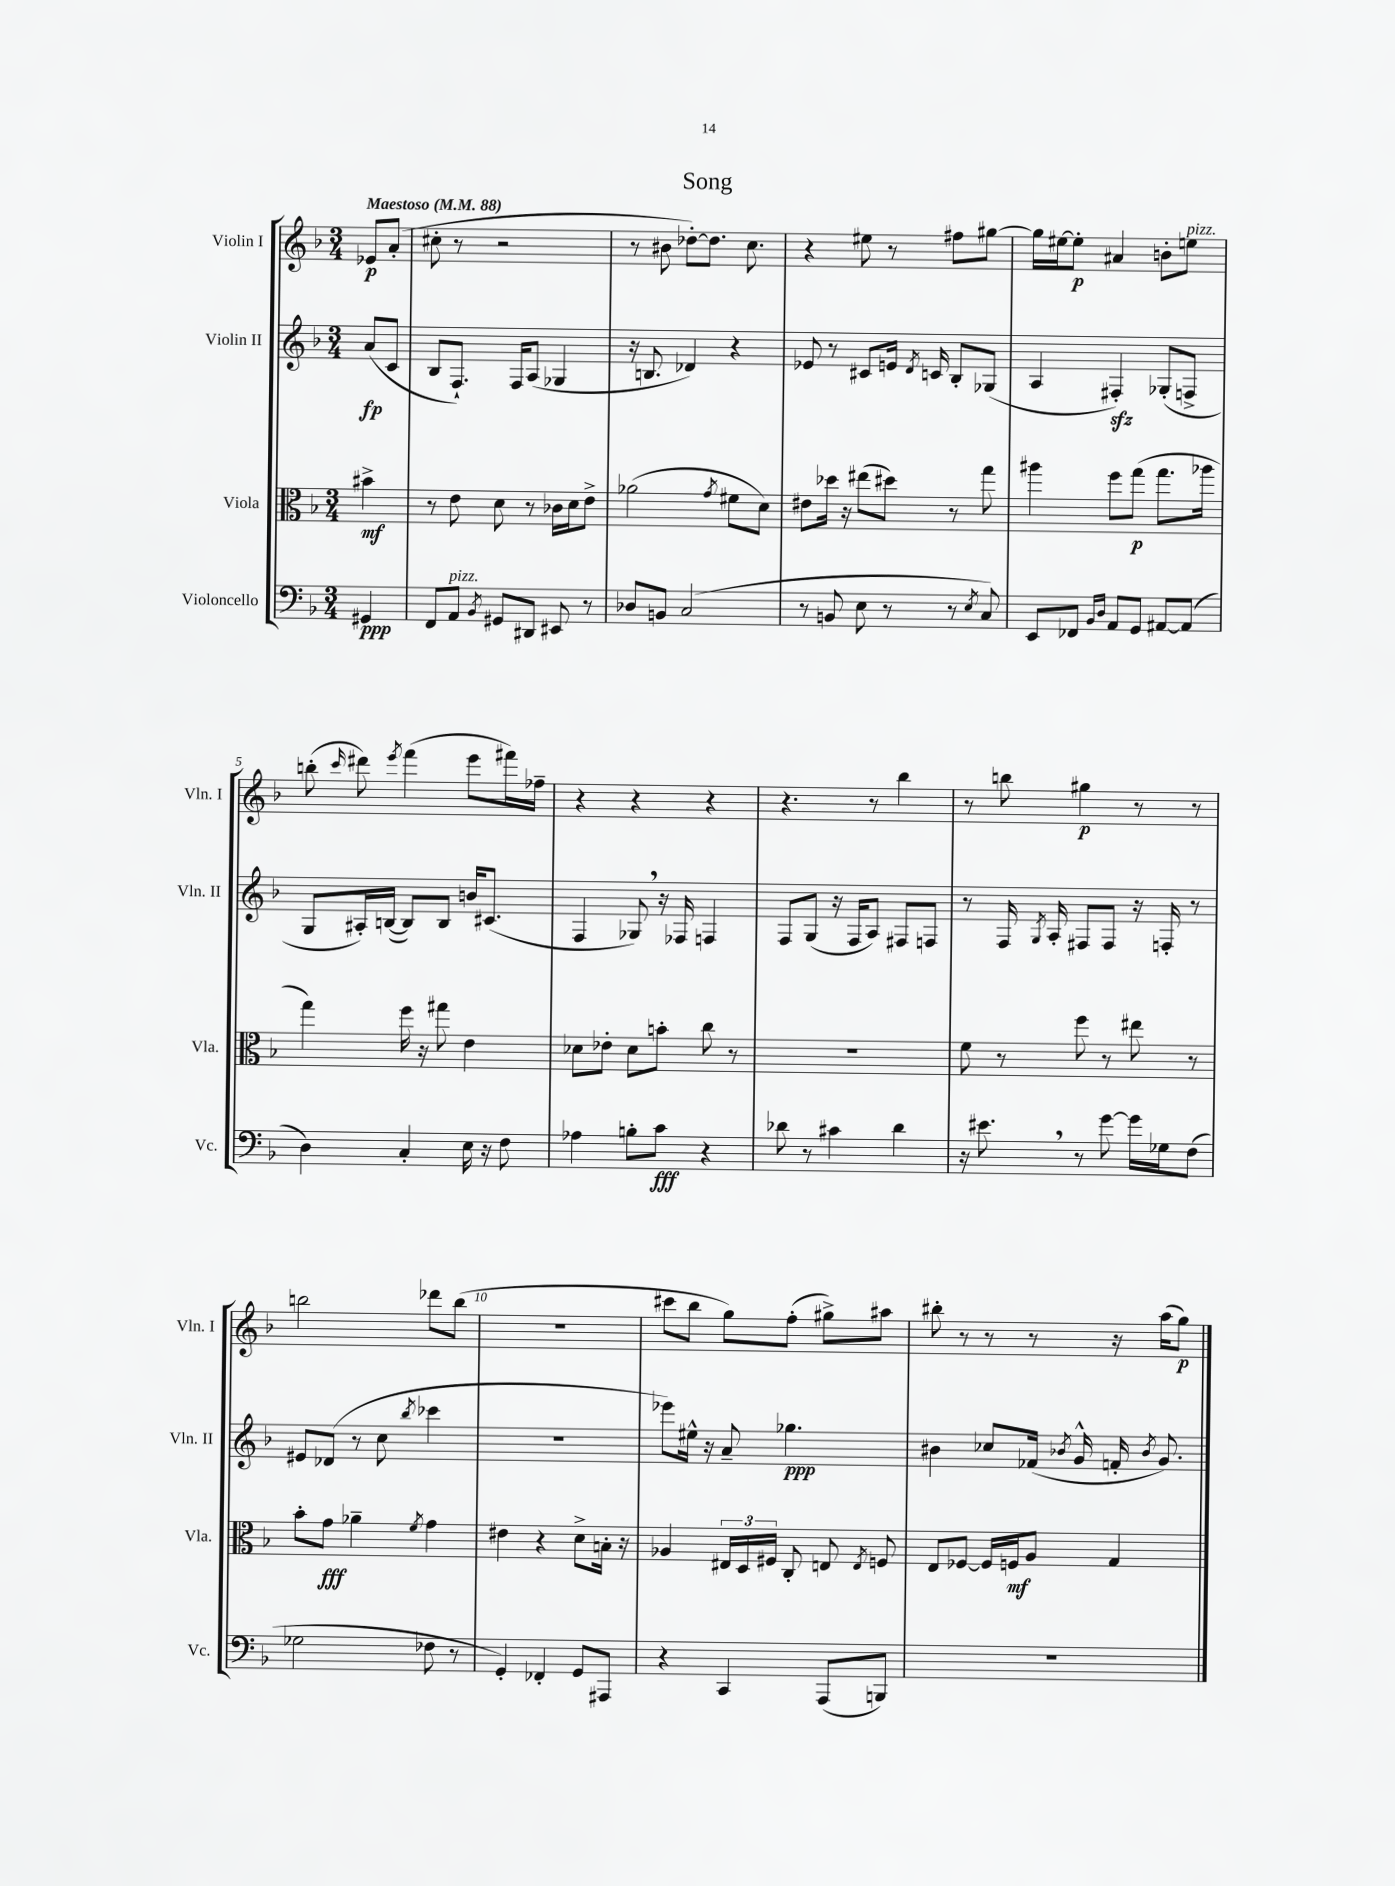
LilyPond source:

\header { title = "Song" }
<<
\new StaffGroup <<
\new Staff = "s0" \with { instrumentName = "Violin I" shortInstrumentName = "Vln. I" } {
    \clef treble \key f \major \numericTimeSignature \time 3/4 \partial 4 \tempo "Maestoso" 4 = 88
    \autoBeamOff ees'8[\p a'8]-.( |
    cis''8-. r8 r2 |
    r8 bis'8 des''8[~-.) des''8.] c''8. |
    r4 eis''8 r8 fis''8[ gis''8]~ |
    gis''16[ eis''16~ eis''8]-.\p ais'4 b'8[-. e''8]^\markup { \italic "pizz." } |
    b''8-.( \grace { c'''16 } dis'''8) \acciaccatura { e'''8 } f'''4( e'''8[ fis'''16) fes''16]-- |
    r4 r4 r4 |
    r4. r8 bes''4 |
    r8 b''8 gis''4\p r8 r8 |
    b''2 des'''8[ b''8]( |
    R2. |
    cis'''8[ bes''8] g''8[) f''8]-.( gis''8[->) ais''8] |
    bis''8-. r8 r8 r8 r16 a''16[( g''8]\p) \bar "|." |
}
\new Staff = "s1" \with { instrumentName = "Violin II" shortInstrumentName = "Vln. II" } {
    \clef treble \key f \major \numericTimeSignature \time 3/4 \partial 4
    \autoBeamOff a'8[\fp( c'8] |
    bes8[ f8.]-!) f16[ a8]( ges4 |
    r16 b8. des'4) r4 |
    ees'8 r8 cis'8[ e'16] \acciaccatura { d'8 } c'16 bes8[-. ges8]( |
    a4 fis4-.\sfz) ges8[-.( f8]-> |
    g8[ ais16-.) b16]~( b8[) b8] b'16[ cis'8.]( |
    f4 ges8) \breathe r16 fes16 f4 |
    f8[ g8]( r16 f16[ a8]) fis8[ f8] |
    r8 f16 \acciaccatura { g8 } a16-. fis8[ fis8] r16 f16-. r8 |
    eis'8[ des'8]( r8 c''8 \acciaccatura { bes''8 } ces'''4 |
    R2. |
    ees'''8[) eis''16]-^ r16 a'8-- ges''4.\ppp |
    bis'4 ces''8[ fes'16]( \acciaccatura { bes'8 } g'16-^ f'16-. \acciaccatura { bes'8 } g'8.) \bar "|." |
}
\new Staff = "s2" \with { instrumentName = "Viola" shortInstrumentName = "Vla." } {
    \clef alto \key f \major \numericTimeSignature \time 3/4 \partial 4
    \autoBeamOff bis'4->\mf |
    r8 e'8 d'8 r8 ces'16[ d'16 e'8]-> |
    aes'2( \acciaccatura { g'8 } fis'8[ d'8]) |
    eis'8[ des''16] r16 eis''8[( dis''8]) r8 g''8 |
    ais''4 f''8[ g''8]\p( g''8.[ aes''16] |
    g''4) f''16 r16 gis''8 e'4 |
    des'8[ ees'8]-. des'8[ b'8]-. c''8 r8 |
    R2. |
    f'8 r8 f''8 r8 eis''8 r8 |
    bes'8[-. g'8]\fff aes'4-- \acciaccatura { f'8 } g'4 |
    eis'4 r4 d'8[-> b16]-. r16 |
    aes4 \tuplet 3/2 { eis16[ d16 fis16] } c8-. e8 \acciaccatura { e8 } f8 |
    e8[ fes8]~ fes16[ f16\mf a8] g4 \bar "|." |
}
\new Staff = "s3" \with { instrumentName = "Violoncello" shortInstrumentName = "Vc." } {
    \clef bass \key f \major \numericTimeSignature \time 3/4 \partial 4
    \autoBeamOff gis,4\ppp |
    f,8[ a,8]^\markup { \italic "pizz." } \acciaccatura { bes,8 } gis,8[ dis,8] eis,8 r8 |
    des8[ b,8] c2( |
    r8 b,8 e8 r8 r8 \acciaccatura { e8 } c8) |
    e,8[ fes,8] \grace { bes,16[ d16] } a,8[ g,8] ais,8[~ ais,8]( |
    d4) c4-. e16 r16 f8 |
    aes4 b8[-. c'8]\fff r4 |
    des'8 r8 cis'4 des'4 |
    r16 eis'8. \breathe r8 g'8~ g'16[ ges16 f8]( |
    ges2 fes8 r8 |
    g,4-.) fes,4-. g,8[ ais,,8] |
    r4 c,4 a,,8[( b,,8]) |
    R2. \bar "|." |
}
>>
>>
\layout { \context { \Score \override BarNumber.break-visibility = ##(#f #t #t) barNumberVisibility = #(every-nth-bar-number-visible 5) } }
